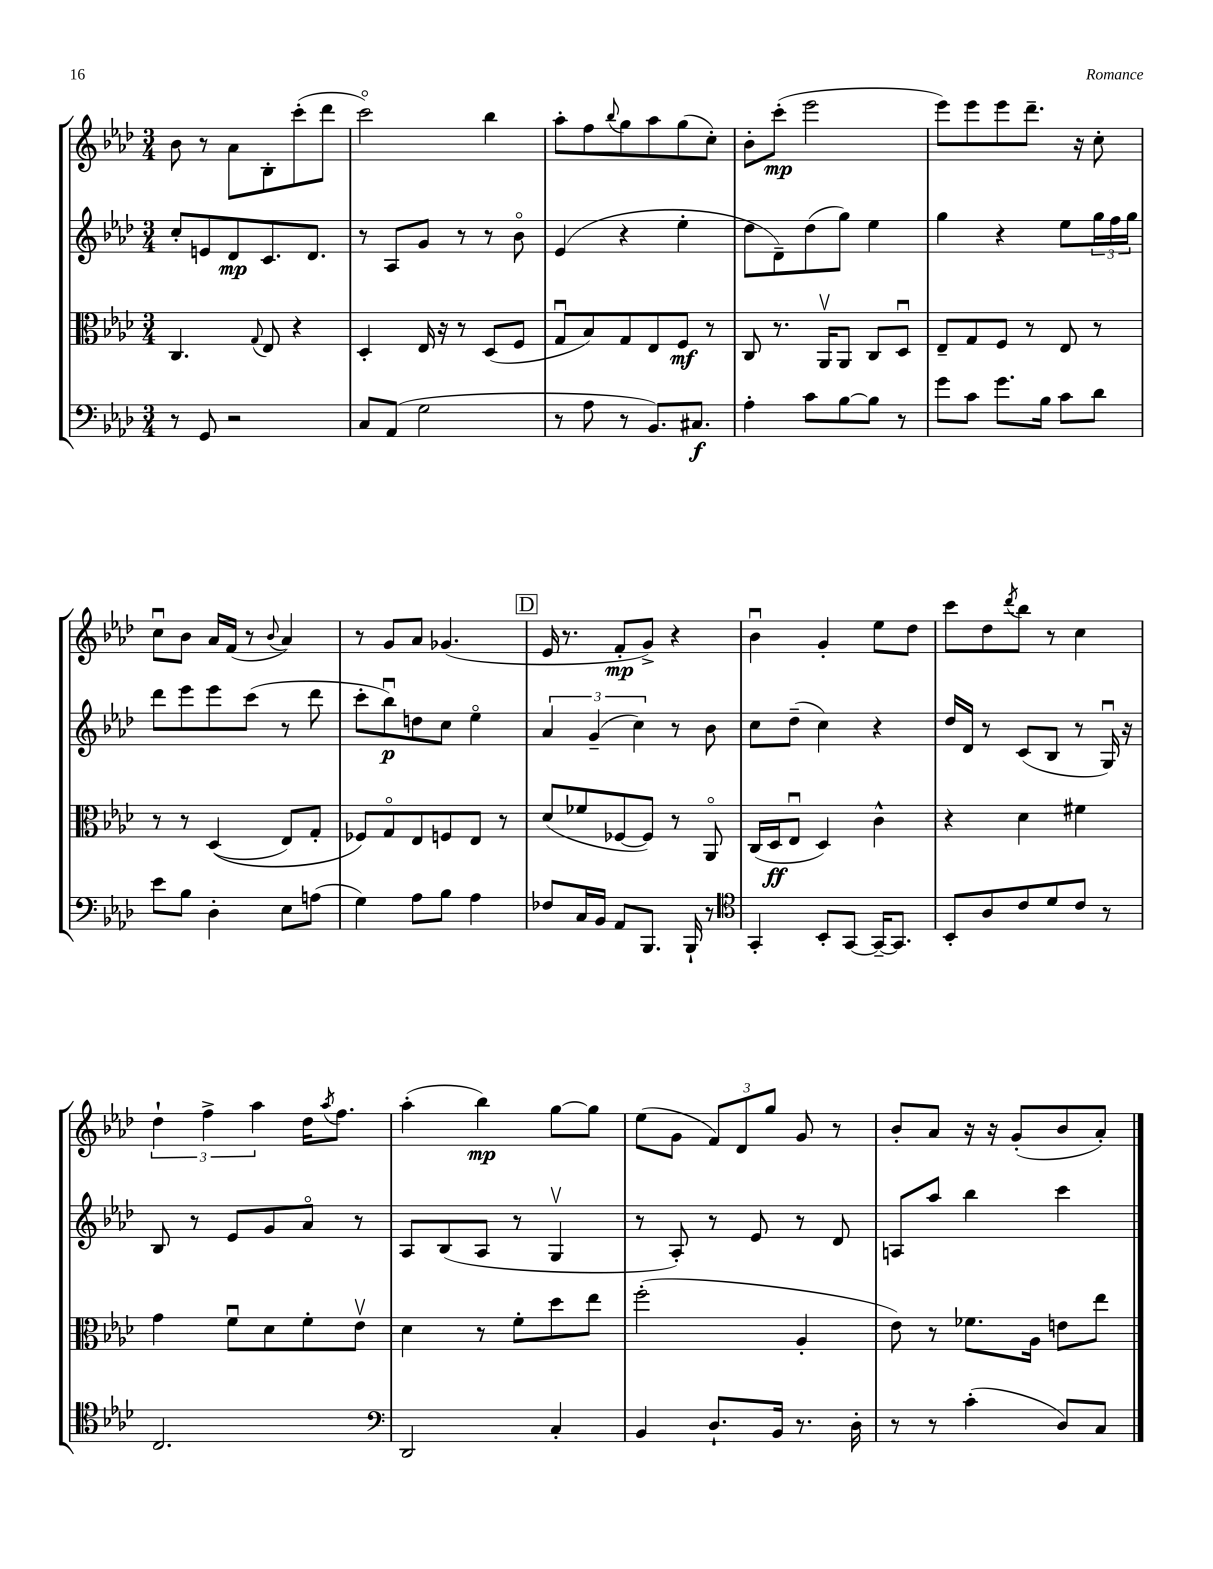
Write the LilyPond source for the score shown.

<<
\new StaffGroup <<
\new Staff = "s0" {
    \clef treble \key aes \major \numericTimeSignature \time 3/4
    bes'8 r8 aes'8 bes8-. c'''8-.( des'''8 |
    c'''2\flageolet) bes''4 |
    aes''8-. f''8 \appoggiatura { bes''8 } g''8 aes''8 g''8( c''8-.) |
    bes'8-. c'''8-.\mp( ees'''2 |
    ees'''8) ees'''8 ees'''8 des'''8.-- r16 c''8-. |
    c''8\downbow bes'8 aes'16 f'16( r8 \appoggiatura { bes'8 } aes'4) |
    r8 g'8 aes'8 ges'4.( |
    \mark \markup { \box "D" } ees'16 r8. f'8-.\mp g'8->) r4 |
    bes'4\downbow g'4-. ees''8 des''8 |
    c'''8 des''8 \acciaccatura { des'''8 } bes''8 r8 c''4 |
    \tuplet 3/2 { des''4-! f''4-> aes''4 } des''16 \acciaccatura { aes''8 } f''8. |
    aes''4-.( bes''4\mp) g''8~ g''8 |
    ees''8( g'8 \tuplet 3/2 { f'8) des'8 g''8 } g'8 r8 |
    bes'8-. aes'8 r16 r16 g'8-.( bes'8 aes'8-.) \bar "|." |
}
\new Staff = "s1" {
    \clef treble \key aes \major \numericTimeSignature \time 3/4
    c''8-. e'8 des'8\mp c'8. des'8. |
    r8 aes8 g'8 r8 r8 bes'8\flageolet |
    ees'4( r4 ees''4-. |
    des''8 des'8--) des''8( g''8) ees''4 |
    g''4 r4 ees''8 \tuplet 3/2 { g''16 f''16 g''16 } |
    des'''8 ees'''8 ees'''8 c'''8( r8 des'''8 |
    c'''8-. bes''8\downbow\p) d''8 c''8 ees''4\flageolet |
    \mark \markup { \box "D" } \tuplet 3/2 { aes'4 g'4--( c''4) } r8 bes'8 |
    c''8 des''8--( c''4) r4 |
    des''16 des'16 r8 c'8( bes8 r8 g16\downbow) r16 |
    bes8 r8 ees'8 g'8 aes'8\flageolet r8 |
    aes8 bes8( aes8 r8 g4\upbow |
    r8 aes8-.) r8 ees'8 r8 des'8 |
    a8 aes''8 bes''4 c'''4 \bar "|." |
}
\new Staff = "s2" {
    \clef alto \key aes \major \numericTimeSignature \time 3/4
    c4. \appoggiatura { g8 } ees8 r4 |
    des4-. ees16 r16 r8 des8( f8 |
    g8\downbow bes8) g8 ees8 f8\mf r8 |
    c8 r8. aes,16\upbow aes,8 c8 des8\downbow |
    ees8-- g8 f8 r8 ees8 r8 |
    r8 r8 des4(\( ees8) g8-. |
    fes8\) g8\flageolet ees8 f8 ees8 r8 |
    \mark \markup { \box "D" } des'8( fes'8 fes8~ fes8) r8 aes,8\flageolet |
    c16( des16\ff ees8\downbow des4) c'4-^ |
    r4 des'4 fis'4 |
    g'4 f'8\downbow des'8 f'8-. ees'8\upbow |
    des'4 r8 f'8-. des''8 ees''8 |
    f''2-.( aes4-. |
    ees'8) r8 fes'8. aes16 e'8 ees''8 \bar "|." |
}
\new Staff = "s3" {
    \clef bass \key aes \major \numericTimeSignature \time 3/4
    r8 g,8 r2 |
    c8 aes,8( g2 |
    r8 aes8 r8 bes,8.) cis8.\f |
    aes4-. c'8 bes8~ bes8 r8 |
    g'8 c'8 g'8. bes16 c'8 des'8 |
    ees'8 bes8 des4-. ees8 a8( |
    g4) aes8 bes8 aes4 |
    \mark \markup { \box "D" } fes8 c16 bes,16 aes,8 bes,,8. bes,,16-! r8 |
    \clef tenor g,4-. bes,8-. g,8~ g,16~-- g,8. |
    bes,8-. aes8 c'8 des'8 c'8 r8 |
    c2. |
    \clef bass des,2 c4-. |
    bes,4 des8.-! bes,16 r8. des16-. |
    r8 r8 c'4-.( des8) c8 \bar "|." |
}
>>
>>
\layout { \context { \Score \remove "Bar_number_engraver" } }
